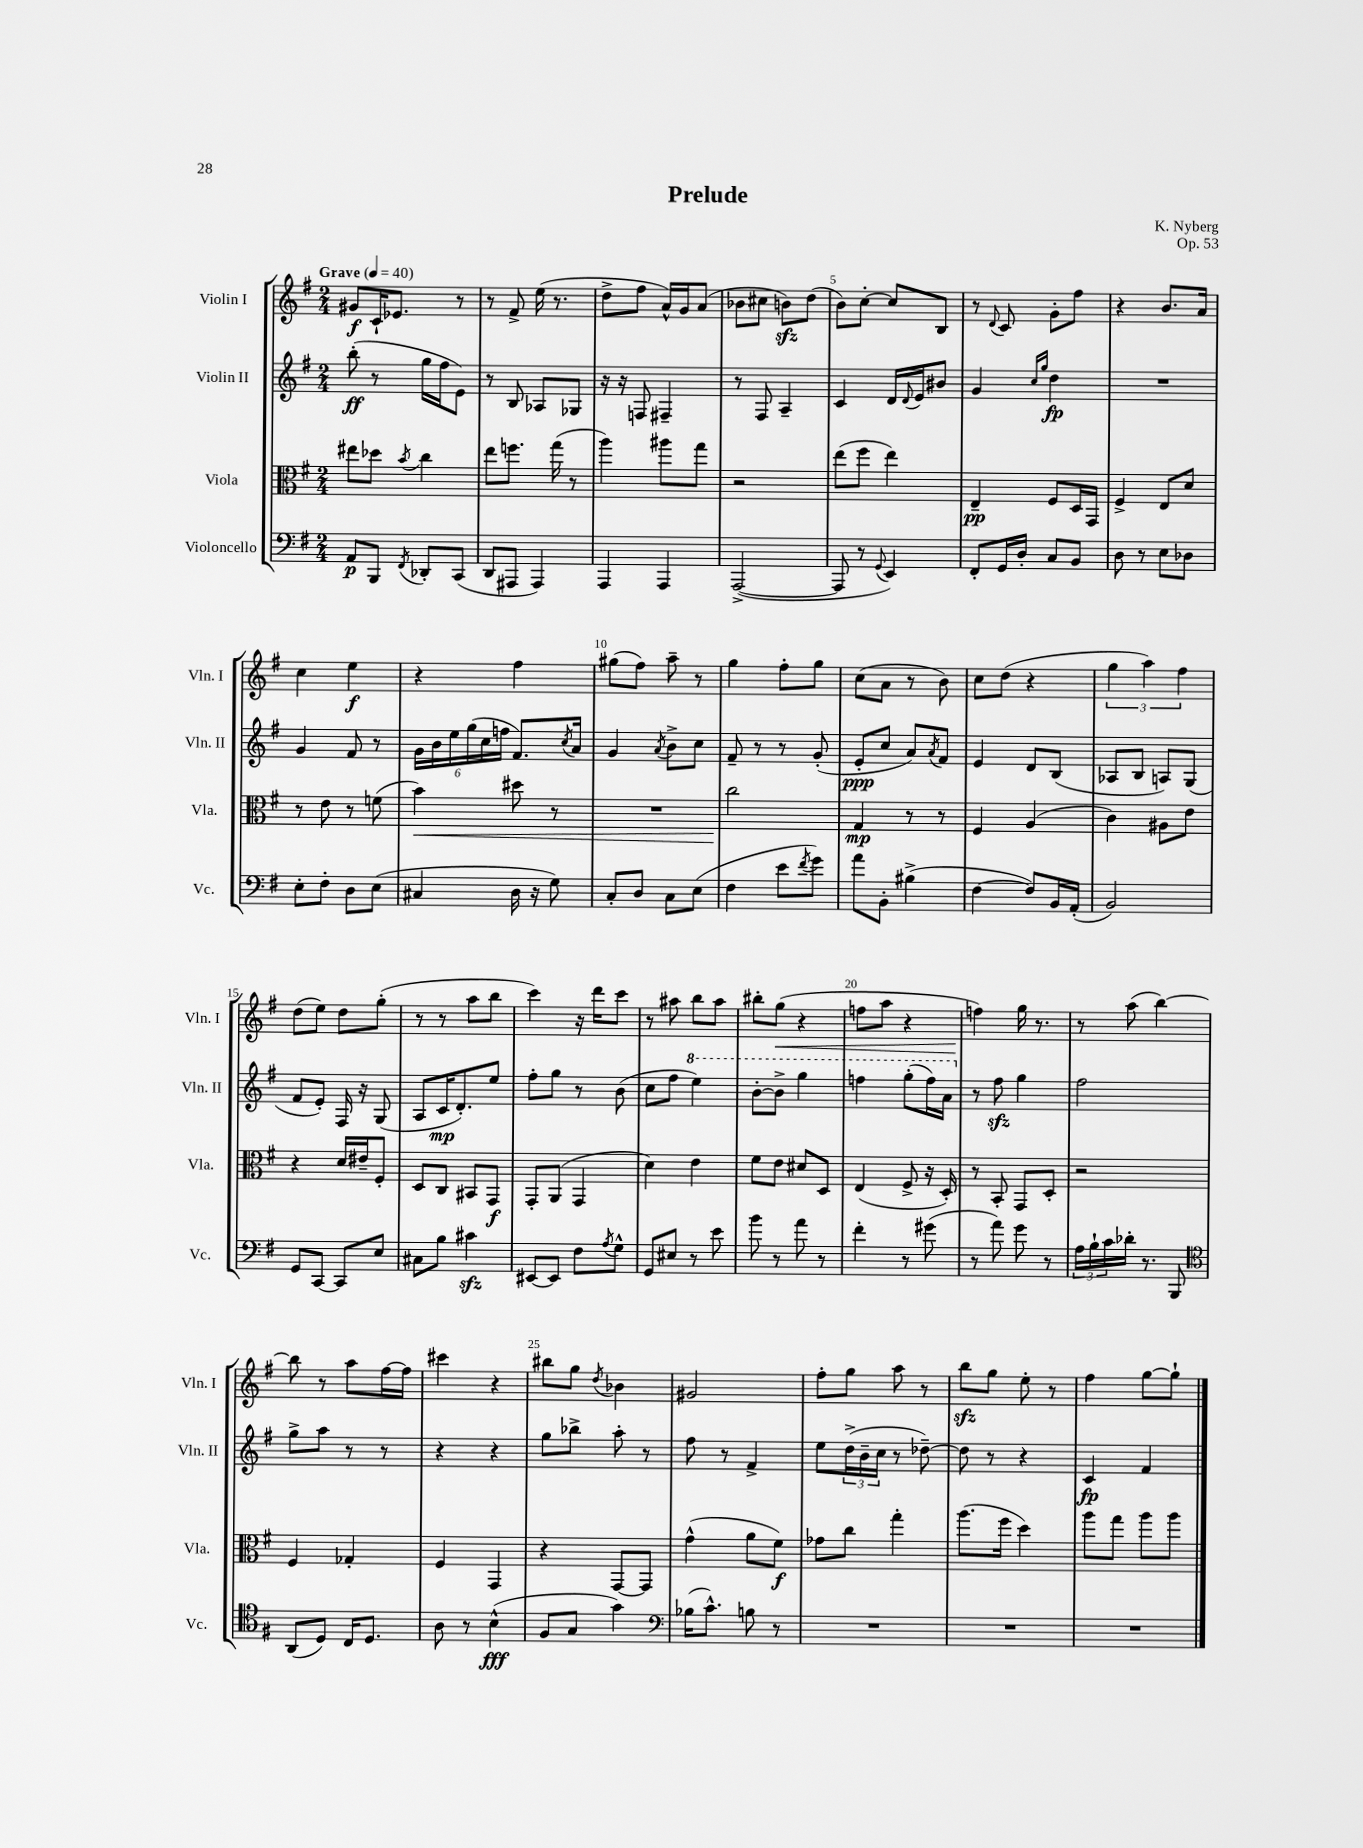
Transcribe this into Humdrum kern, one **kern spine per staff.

**kern	**dynam	**kern	**dynam	**kern	**dynam	**kern	**dynam
*part4	*part4	*part3	*part3	*part2	*part2	*part1	*part1
*staff4	*staff4	*staff3	*staff3	*staff2	*staff2	*staff1	*staff1
*I"Violoncello	*	*I"Viola	*	*I"Violin II	*	*I"Violin I	*
*I'Vc.	*	*I'Vla.	*	*I'Vln. II	*	*I'Vln. I	*
*clefF4	*	*clefC3	*	*clefG2	*	*clefG2	*
*k[f#]	*	*k[f#]	*	*k[f#]	*	*k[f#]	*
*M2/4	*	*M2/4	*	*M2/4	*	*M2/4	*
*MM40	*	*MM40	*	*MM40	*	*MM40	*
=1	=1	=1	=1	=1	=1	=1	=1
!	!	!	!	!	!	!LO:TX:a:B:t=Grave	!
8AA/L	p	8ee#X\L	.	(8bb'\	ff	8g#X/L	f
8BBB/J	.	8dd-X\J	.	8r	.	16c`/K	.
.	.	.	.	.	.	8.e-X/J	.
8qFF#/	.	8qb/	.	.	.	.	.
8DD-X'/L	.	4cc\	.	16gg\LL	.	.	.
.	.	.	.	16ff#\J	.	.	.
(8CC/J	.	.	.	8e\J)	.	8r	.
=2	=2	=2	=2	=2	=2	=2	=2
8DD/L	.	8ee\L	.	8r	.	8r	.
8AAA#X/J	.	8.ffn\J	.	8B/	.	8f#^/	.
4AAA#/)	.	.	.	8A-X/L	.	(16ee\	.
.	.	(16gg\	.	.	.	8.r	.
.	.	8r	.	8G-X/J	.	.	.
=3	=3	=3	=3	=3	=3	=3	=3
4AAA/	.	4aa\)	.	16r	.	8dd^\L	.
.	.	.	.	16r	.	.	.
.	.	.	.	8Fn/	.	8ff#\J	.
4AAA/	.	8aa#X\L	.	4F#X~/	.	16a^^/LL)	.
.	.	.	.	.	.	16g/J	.
.	.	8gg\J	.	.	.	(8a/J	.
=4	=4	=4	=4	=4	=4	=4	=4
([2AAA^/	.	2r	.	8r	.	8b-X\L	.
.	.	.	.	8F#/	.	8cc#X\J	.
.	.	.	.	4A~/	.	8bnzz\L)	.
.	.	.	.	.	.	(8dd\J	.
=5	=5	=5	=5	=5	=5	=5	=5
8AAA/]	.	(8ee\L	.	4c/	.	8b\L)	.
8r	.	8ff#\J	.	.	.	[8cc'\J	.
8qqGG/	.	.	.	.	.	.	.
4EE/)	.	4ee\)	.	16d/LL	.	8cc/L]	.
.	.	.	.	8qqd/	.	.	.
.	.	.	.	16e/J	.	.	.
.	.	.	.	8b#X/J	.	8B/J	.
=6	=6	=6	=6	=6	=6	=6	=6
8FF#'/L	.	4E~/	pp	4g/	.	8r	.
.	.	.	.	.	.	8qqd/	.
16GG/L	.	.	.	.	.	8c/	.
16D'/JJ	.	.	.	.	.	.	.
.	.	.	.	16qqcc/LL	.	.	.
.	.	.	.	16qqgg/JJ	.	.	.
8C/L	.	8F#/L	.	4dd\	fp	8g'\L	.
8BB/J	.	16D/L	.	.	.	8ff#\J	.
.	.	16GG/JJ	.	.	.	.	.
=7	=7	=7	=7	=7	=7	=7	=7
8D\	.	4F#^/	.	2r	.	4r	.
8r	.	.	.	.	.	.	.
8E\L	.	8E/L	.	.	.	8.b/L	.
8D-X\J	.	8d/J	.	.	.	.	.
.	.	.	.	.	.	16a/Jk	.
!!LO:LB:g=z
=8	=8	=8	=8	=8	=8	=8	=8
8E'\L	.	8r	.	4g/	.	4cc\	.
8F#'\J	.	8e\	.	.	.	.	.
8D\L	.	8r	.	8f#/	.	4ee\	f
(8E\J	.	(8fn\	.	8r	.	.	.
=9	=9	=9	=9	=9	=9	=9	=9
!	!	!	!LO:HP:b	!	!	!	!
4C#X/	.	4b\)	<	24g\LL	.	4r	.
.	.	.	.	24b\	.	.	.
.	.	.	.	24ee\	.	.	.
.	.	.	.	(24gg\	.	.	.
.	.	.	.	24cc\	.	.	.
.	.	.	.	24ffn\JJ	.	.	.
16D\	.	8dd#X\	.	8.f#/L)	.	4ff#\	.
16r	.	.	.	.	.	.	.
8G\)	.	8r	.	.	.	.	.
.	.	.	.	8qcc/	.	.	.
.	.	.	.	16a/Jk	.	.	.
=10	=10	=10	=10	=10	=10	=10	=10
8C'/L	.	2r	.	4g/	.	(8gg#X\L	.
8D/J	.	.	.	.	.	8ff#\J)	.
.	.	.	.	8qa/	.	.	.
8C\L	.	.	.	8b^\L	.	8aa~\	.
(8E\J	.	.	.	8cc\J	.	8r	.
=11	=11	=11	=11	=11	=11	=11	=11
4F#\	.	2cc\	.	8f#~/	.	4gg\	.
.	.	.	.	8r	.	.	.
8e\L	.	.	.	8r	.	8ff#'\L	.
8qf#/	.	.	.	.	.	.	.
8g\J)	.	.	.	(8g'/	.	8gg\J	.
.	.	.	[	.	.	.	.
=12	=12	=12	=12	=12	=12	=12	=12
8a\L	.	4G/	mp	8e'/L	ppp	(8cc\L	.
8BB'\J	.	.	.	8cc/J	.	8a\J	.
(4B#X^\	.	8r	.	8a/L)	.	8r	.
.	.	.	.	8qa/	.	.	.
.	.	8r	.	8f#/J	.	8b\)	.
=13	=13	=13	=13	=13	=13	=13	=13
[4F#\	.	4F#/	.	4e/	.	8cc\L	.
.	.	.	.	.	.	(8dd\J	.
8F#/L])	.	(4A/	.	8d/L	.	4r	.
16BB/L	.	.	.	(8B/J	.	.	.
(16AA'/JJ	.	.	.	.	.	.	.
=14	=14	=14	=14	=14	=14	=14	=14
2BB/)	.	4c\)	.	8A-X/L	.	6gg\	.
.	.	.	.	8B/J	.	.	.
.	.	.	.	.	.	6aa\)	.
.	.	8A#X\L	.	8An/L)	.	.	.
.	.	.	.	.	.	6ff#\	.
.	.	8e\J	.	(8G/J	.	.	.
!!LO:LB:g=z
=15	=15	=15	=15	=15	=15	=15	=15
8GG/L	.	4r	.	8f#/L	.	(8dd\L	.
[8CC/J	.	.	.	8e'/J)	.	8ee\J)	.
8CC/L]	.	16d/LL	.	16F#/	.	8dd\L	.
.	.	16e#X~/J	.	16r	.	.	.
8E/J	.	8F#'/J	.	(8G/	.	(8gg'\J	.
=16	=16	=16	=16	=16	=16	=16	=16
8C#X\L	.	8D/L	.	8A/L	.	8r	.
8B\J	.	8C/J	.	16c/K	mp	8r	.
.	.	.	.	8.d'/)	.	.	.
4c#Xzz\	.	8BB#X/L	.	.	.	8aa\L	.
.	.	8GG/J	f	8ee/J	.	8bb\J	.
=17	=17	=17	=17	=17	=17	=17	=17
[8EE#X/L	.	8GG'/L	.	8ff#'\L	.	4ccc\)	.
8EE#/J]	.	(8AA/J	.	8gg\J	.	.	.
8F#\L	.	4GG/	.	8r	.	16r	.
.	.	.	.	.	.	16ddd\KL	.
8qA/	.	.	.	.	.	.	.
8G^^\J	.	.	.	(8b\	.	8ccc\J	.
=18	=18	=18	=18	=18	=18	=18	=18
8GG/L	.	4d\)	.	8cc\L	.	8r	.
8E#X/J	.	.	.	8ff#\J	.	8aa#X\	.
*	*	*	*	*8va	*	*	*
8r	.	4e\	.	4eee\)	.	8bb\L	.
8e\	.	.	.	.	.	8aa#\J	.
=19	=19	=19	=19	=19	=19	=19	=19
8b\	.	8f#\L	.	[8bb'\L	.	8bb#X'\L	.
!	!	!	!	!	!	!	!LO:HP:b
8r	.	8e\J	.	8bb^\J]	.	(8gg\J	<
8a\	.	8d#X/L	.	4ggg\	.	4r	.
8r	.	8D/J	.	.	.	.	.
=20	=20	=20	=20	=20	=20	=20	=20
4f#'\	.	(4E/	.	4fffn\	.	8ffn\L	.
.	.	.	.	.	.	8aa\J	.
8r	.	8F#^/	.	(8ggg'\L	.	4r	.
(8g#X\	.	16r	.	16fff\L)	.	.	.
.	.	16D'/)	.	16aa\JJ	.	.	.
=21	=21	=21	=21	=21	=21	=21	=21
*	*	*	*	*X8va	*	*	*
8r	.	8r	.	8r	.	4ffn\)	.
8a\)	.	8BB'/	.	8ff#zz\	.	.	.
8g\	.	8GG/L	.	4gg\	.	16gg\	[
.	.	.	.	.	.	8.r	.
8r	.	8D'/J	.	.	.	.	.
=22	=22	=22	=22	=22	=22	=22	=22
24A\LL	.	2r	.	2ff#\	.	8r	.
24B`\	.	.	.	.	.	.	.
24c\	.	.	.	.	.	.	.
16d-X'\JJ	.	.	.	.	.	(8aa\	.
8.r	.	.	.	.	.	.	.
.	.	.	.	.	.	[4bb\)	.
8BBB/	.	.	.	.	.	.	.
!!LO:LB:g=z
=23	=23	=23	=23	=23	=23	=23	=23
*clefC4	*	*	*	*	*	*	*
(8AA/L	.	4F#/	.	8gg^\L	.	8bb\]	.
8D/J)	.	.	.	8aa\J	.	8r	.
16C/KL	.	4G-X'/	.	8r	.	8aa\L	.
8.D/J	.	.	.	.	.	.	.
.	.	.	.	8r	.	[16ff#\L	.
.	.	.	.	.	.	16ff#\JJ]	.
=24	=24	=24	=24	=24	=24	=24	=24
8A\	.	4F#/	.	4r	.	4ccc#X\	.
8r	.	.	.	.	.	.	.
(4B^^\	fff	4GG/	.	4r	.	4r	.
=25	=25	=25	=25	=25	=25	=25	=25
8F#/L	.	4r	.	8gg\L	.	8bb#X\L	.
8G/J	.	.	.	8bb-X^\J	.	8gg\J	.
.	.	.	.	.	.	8qdd/	.
4g\)	.	[8GG/L	.	8aa'\	.	4b-X\	.
.	.	8GG/J]	.	8r	.	.	.
=26	=26	=26	=26	=26	=26	=26	=26
*clefF4	*	*	*	*	*	*	*
(16B-X\KL	.	(4g^^\	.	8ff#\	.	2g#X/	.
8.c^^\J)	.	.	.	.	.	.	.
.	.	.	.	8r	.	.	.
8Bn\	.	8a\L	.	4f#^/	.	.	.
8r	.	8f#\J)	f	.	.	.	.
=27	=27	=27	=27	=27	=27	=27	=27
2r	.	8g-X\L	.	8ee\L	.	8ff#'\L	.
.	.	8cc\J	.	(24dd^\L	.	8gg\J	.
.	.	.	.	24b~\	.	.	.
.	.	.	.	24cc\JJ	.	.	.
.	.	4gg'\	.	8r	.	8aa\	.
.	.	.	.	[8dd-X~\)	.	8r	.
=28	=28	=28	=28	=28	=28	=28	=28
2r	.	(8.aa\L	.	8dd-\]	.	8bbzz\L	.
.	.	.	.	8r	.	8gg\J	.
.	.	16ff#\Jk	.	.	.	.	.
.	.	4dd\)	.	4r	.	8ee'\	.
.	.	.	.	.	.	8r	.
=29	=29	=29	=29	=29	=29	=29	=29
2r	.	8aa\L	.	4c/	fp	4ff#\	.
.	.	8gg\J	.	.	.	.	.
.	.	8aa\L	.	4f#/	.	[8gg\L	.
.	.	8aa\J	.	.	.	8gg`\J]	.
==	==	==	==	==	==	==	==
*-	*-	*-	*-	*-	*-	*-	*-
